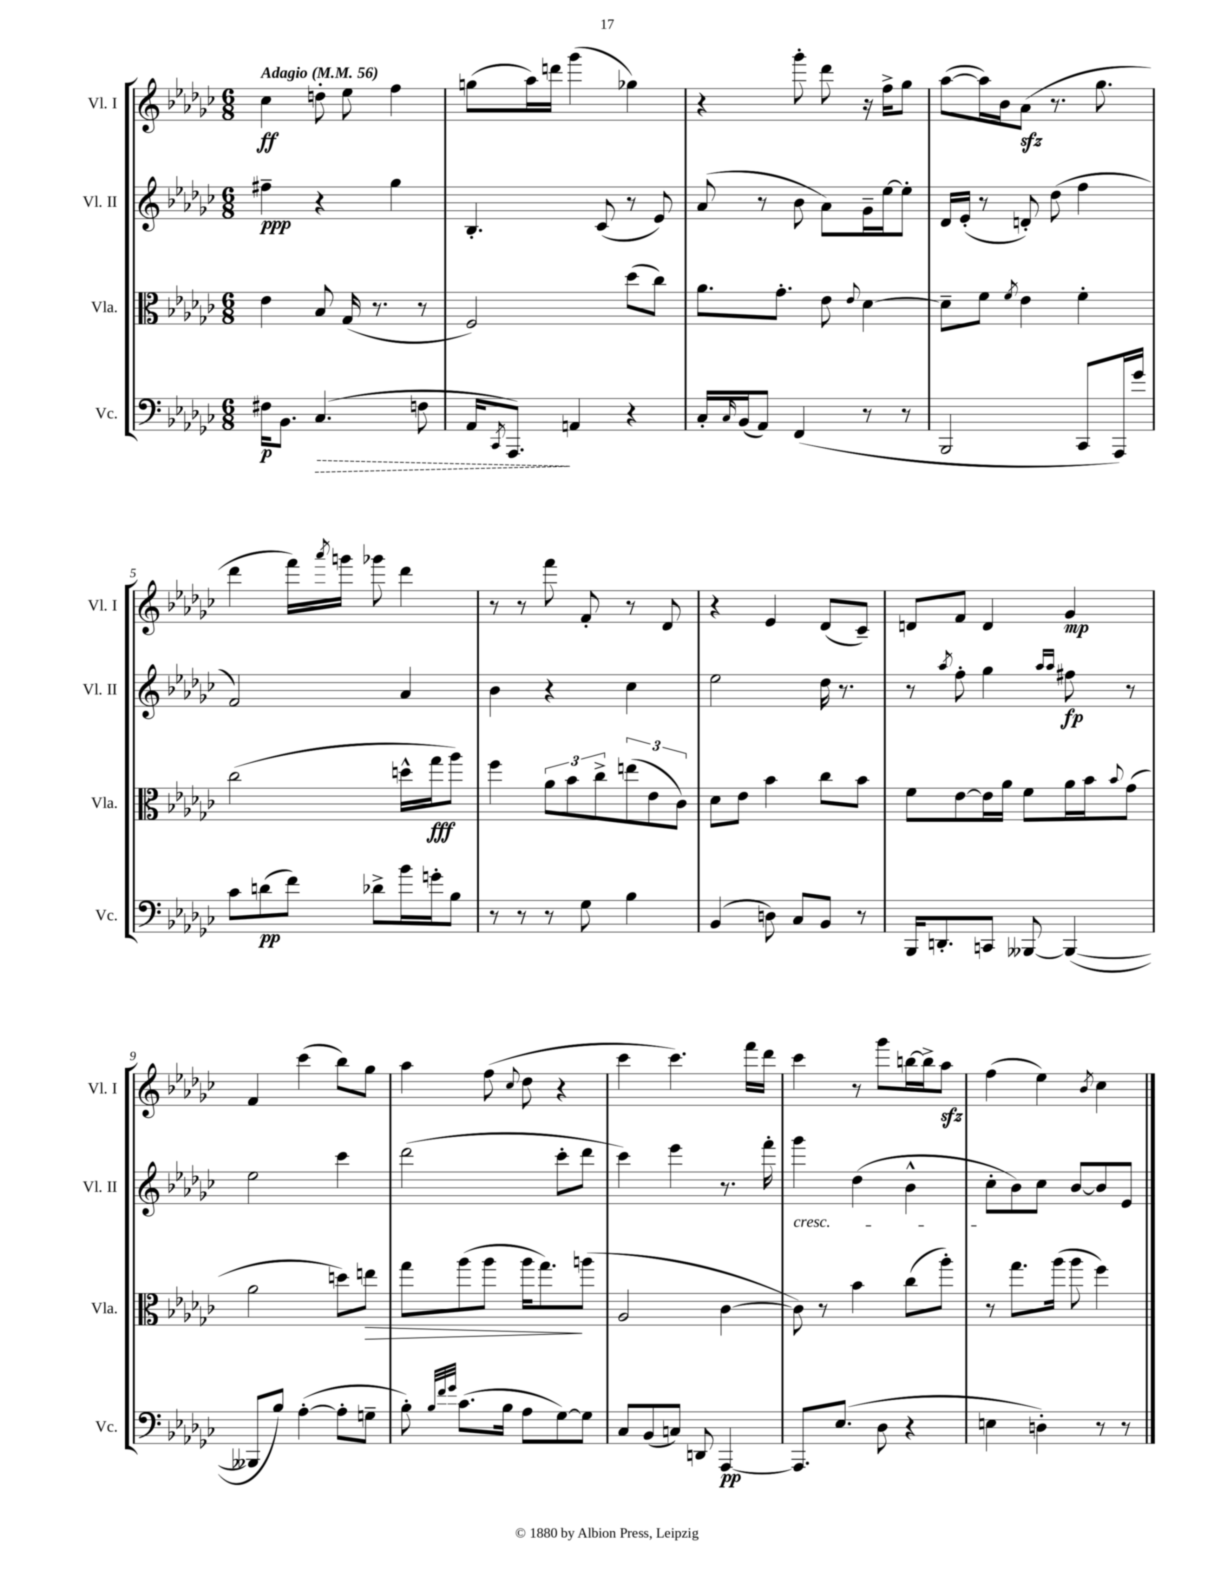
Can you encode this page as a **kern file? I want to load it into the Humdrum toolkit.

**kern	**dynam	**kern	**dynam	**kern	**dynam	**kern	**dynam
*part4	*part4	*part3	*part3	*part2	*part2	*part1	*part1
*staff4	*staff4	*staff3	*staff3	*staff2	*staff2	*staff1	*staff1
*I"Vc.	*	*I"Vla.	*	*I"Vl. II	*	*I"Vl. I	*
*I'Vc.	*	*I'Vla.	*	*I'Vl. II	*	*I'Vl. I	*
*clefF4	*	*clefC3	*	*clefG2	*	*clefG2	*
*k[b-e-a-d-g-c-]	*	*k[b-e-a-d-g-c-]	*	*k[b-e-a-d-g-c-]	*	*k[b-e-a-d-g-c-]	*
*M6/8	*	*M6/8	*	*M6/8	*	*M6/8	*
*MM56	*	*MM56	*	*MM56	*	*MM56	*
=1	=1	=1	=1	=1	=1	=1	=1
!	!	!	!	!	!	!LO:TX:a:B:t=Adagio	!
16F#X\KL	p	4e-\	.	4ff#X~\	ppp	4cc-\	ff
8.BB-\J	.	.	.	.	.	.	.
!	!LO:HP:b	!	!	!	!	!	!
(4.C-/	>	8B-/	.	4r	.	8ddn'\	.
.	.	(16G-/	.	.	.	8ee-\	.
.	.	8.r	.	.	.	.	.
.	.	.	.	4gg-\	.	4ff\	.
8Fn\	.	8r	.	.	.	.	.
=2	=2	=2	=2	=2	=2	=2	=2
16AA-/KL	.	2F/)	.	4.B-'/	.	(8ggn\L	.
8qCC-/	.	.	.	.	.	.	.
8.AAA-/J)	.	.	.	.	.	.	.
.	.	.	.	.	.	16aa-\L)	.
.	.	.	.	.	.	16dddn\JJ	.
4AAn/	]	.	.	.	.	(4ggg-\	.
.	.	.	.	(8c-/	.	.	.
4r	.	(8dd-\L	.	8r	.	4gg-X\)	.
.	.	8cc-\J)	.	8e-/)	.	.	.
=3	=3	=3	=3	=3	=3	=3	=3
16C-'/LL	.	8.a-\L	.	(8a-/	.	4r	.
16qqC-/	.	.	.	.	.	.	.
(16BB-/J	.	.	.	.	.	.	.
8AA-/J)	.	.	.	8r	.	.	.
.	.	8.g-'\J	.	.	.	.	.
(4FF/	.	.	.	8b-\	.	8ggg-'\	.
.	.	8e-\	.	8a-\L)	.	8ddd-\	.
.	.	8qqe-/	.	.	.	.	.
8r	.	[4d-\	.	16g-~\L	.	16r	.
.	.	.	.	[16ee-\J	.	16ff^\KL	.
8r	.	.	.	8ee-'\J]	.	8gg-\J	.
=4	=4	=4	=4	=4	=4	=4	=4
2BBB-/	.	8d-~\L]	.	16d-/LL	.	([8aa-\L	.
.	.	.	.	(16e-'/JJ	.	.	.
.	.	8f\J	.	8r	.	16aa-\L])	.
.	.	.	.	.	.	16b-\J	.
.	.	8qf/	.	.	.	.	.
.	.	4e-\	.	8dn'/)	.	(8a-zz\J	.
.	.	.	.	(8dd-\	.	8.r	.
8CC-/L	.	4f'\	.	4ff\	.	.	.
.	.	.	.	.	.	8.gg-\	.
16AAA-/L)	.	.	.	.	.	.	.
16g-/JJ	.	.	.	.	.	.	.
!!LO:LB:g=z
=5	=5	=5	=5	=5	=5	=5	=5
8c-\L	.	(2cc-\	.	2f/)	.	4ddd-\	.
(8dn\	pp	.	.	.	.	.	.
8f\J)	.	.	.	.	.	16fff\LL)	.
.	.	.	.	.	.	8qaaa-/	.
.	.	.	.	.	.	16gggn\JJ	.
8d-X^\L	.	.	.	.	.	8ggg-X\	.
16b-\L	.	16ddn^^\LL	.	4a-/	.	4ddd-\	.
16gn'\J	.	16gg-\J	fff	.	.	.	.
8B-\J	.	8aa-\J)	.	.	.	.	.
=6	=6	=6	=6	=6	=6	=6	=6
8r	.	4ff\	.	4b-\	.	8r	.
8r	.	.	.	.	.	8r	.
8r	.	12a-\L	.	4r	.	8fff\	.
.	.	12b-\	.	.	.	.	.
8G-\	.	.	.	.	.	8f'/	.
.	.	12cc-^\	.	.	.	.	.
4B-\	.	(12een\	.	4cc-\	.	8r	.
.	.	12e-\	.	.	.	.	.
.	.	.	.	.	.	8d-/	.
.	.	12c-\J)	.	.	.	.	.
=7	=7	=7	=7	=7	=7	=7	=7
(4BB-/	.	8d-\L	.	2ee-\	.	4r	.
.	.	8e-\J	.	.	.	.	.
8Dn\)	.	4b-\	.	.	.	4e-/	.
8C-/L	.	.	.	.	.	.	.
8BB-/J	.	8cc-\L	.	16dd-\	.	(8d-/L	.
.	.	.	.	8.r	.	.	.
8r	.	8b-\J	.	.	.	8c-~/J)	.
=8	=8	=8	=8	=8	=8	=8	=8
16BBB-/KL	.	8f\L	.	8r	.	8dn/L	.
8.DDn'/	.	.	.	.	.	.	.
.	.	.	.	8qaa-/	.	.	.
.	.	[8e-\	.	8ff'\	.	8f/J	.
8CCn/J	.	16e-\L]	.	4gg-\	.	4d/	.
.	.	16a-\JJ	.	.	.	.	.
[8BBB--X/	.	8f\L	.	.	.	.	.
.	.	.	.	16qqaa-/LL	.	.	.
.	.	.	.	16qqaa-/JJ	.	.	.
(4BBB--/_	.	16a-\L	.	8ff#X\	fp	4g-/	mp
.	.	16b-\J	.	.	.	.	.
.	.	8qqb-/	.	.	.	.	.
.	.	(8g-\J	.	8r	.	.	.
!!LO:LB:g=z
=9	=9	=9	=9	=9	=9	=9	=9
8BBB--X/L]	.	2a-\	.	2ee-\	.	4f/	.
8B-/J)	.	.	.	.	.	.	.
([4A-'\	.	.	.	.	.	(4ccc-\	.
8A-'\L]	.	8ddn\L)	.	4ccc-\	.	8bb-\L)	.
!	!	!	!LO:HP:b	!	!	!	!
8Gn~\J	.	8een\J	>	.	.	8gg-\J	.
=10	=10	=10	=10	=10	=10	=10	=10
8B-'\)	.	8gg-\L	.	(2ddd-\	.	4aa-\	.
32qqB-/LLL	.	.	.	.	.	.	.
32qqf/	.	.	.	.	.	.	.
32qqg-/JJJ	.	.	.	.	.	.	.
(8.c-\L	.	(8aa-\	.	.	.	.	.
.	.	8aa-\J	.	.	.	(8ff\	.
16B-\Jk	.	.	.	.	.	.	.
.	.	.	.	.	.	8qqcc-/	.
8A-\L	.	16aa-\KL	.	.	.	8dd-\	.
.	.	8.gg-\)	.	.	.	.	.
[8G-\)	.	.	.	8ccc-'\L	.	4r	.
8G-\J]	.	(8aan\J	]	8ddd-\J	.	.	.
=11	=11	=11	=11	=11	=11	=11	=11
8C-/L	.	2A-/	.	4ccc-\)	.	4ccc-\	.
(8BB-/	.	.	.	.	.	.	.
8Cn/J)	.	.	.	4eee-\	.	4.ccc-\)	.
8DDn/	.	.	.	.	.	.	.
[4AAA-/	pp	[4c-\	.	8.r	.	.	.
.	.	.	.	.	.	16fff\LL	.
.	.	.	.	16fff'\	.	16ddd-\JJ	.
=12	=12	=12	=12	=12	=12	=12	=12
!	!	!	!	!LO:TX:b:i:t=cresc.	!	!	!
8.AAA-/L]	.	8c-\])	.	4ggg-\	.	4ccc-\	.
.	.	8r	.	.	.	.	.
(8.E-/J	.	.	.	.	.	.	.
.	.	4b-\	.	(4dd-\	.	8r	.
8D-\	.	.	.	.	.	8ggg-\L	.
4r	.	(8cc-\L	.	4b-^^\	.	[16bbn\L	.
.	.	.	.	.	.	16bb^\J]	.
.	.	8aa-'\J)	.	.	.	8aa-zz\J	.
=13	=13	=13	=13	=13	=13	=13	=13
4En\	.	8r	.	8cc-'\L	.	(4ff\	.
.	.	8.gg-\L	.	8b-\)	.	.	.
4Dn'\)	.	.	.	8cc-\J	.	4ee-\)	.
.	.	(16aa-\Jk	.	.	.	.	.
.	.	8aa-\	.	[8b-/L	.	.	.
.	.	.	.	.	.	8qb-/	.
8r	.	4ff\)	.	8b-/]	.	4cc-\	.
8r	.	.	.	8e-/J	.	.	.
==	==	==	==	==	==	==	==
*-	*-	*-	*-	*-	*-	*-	*-
